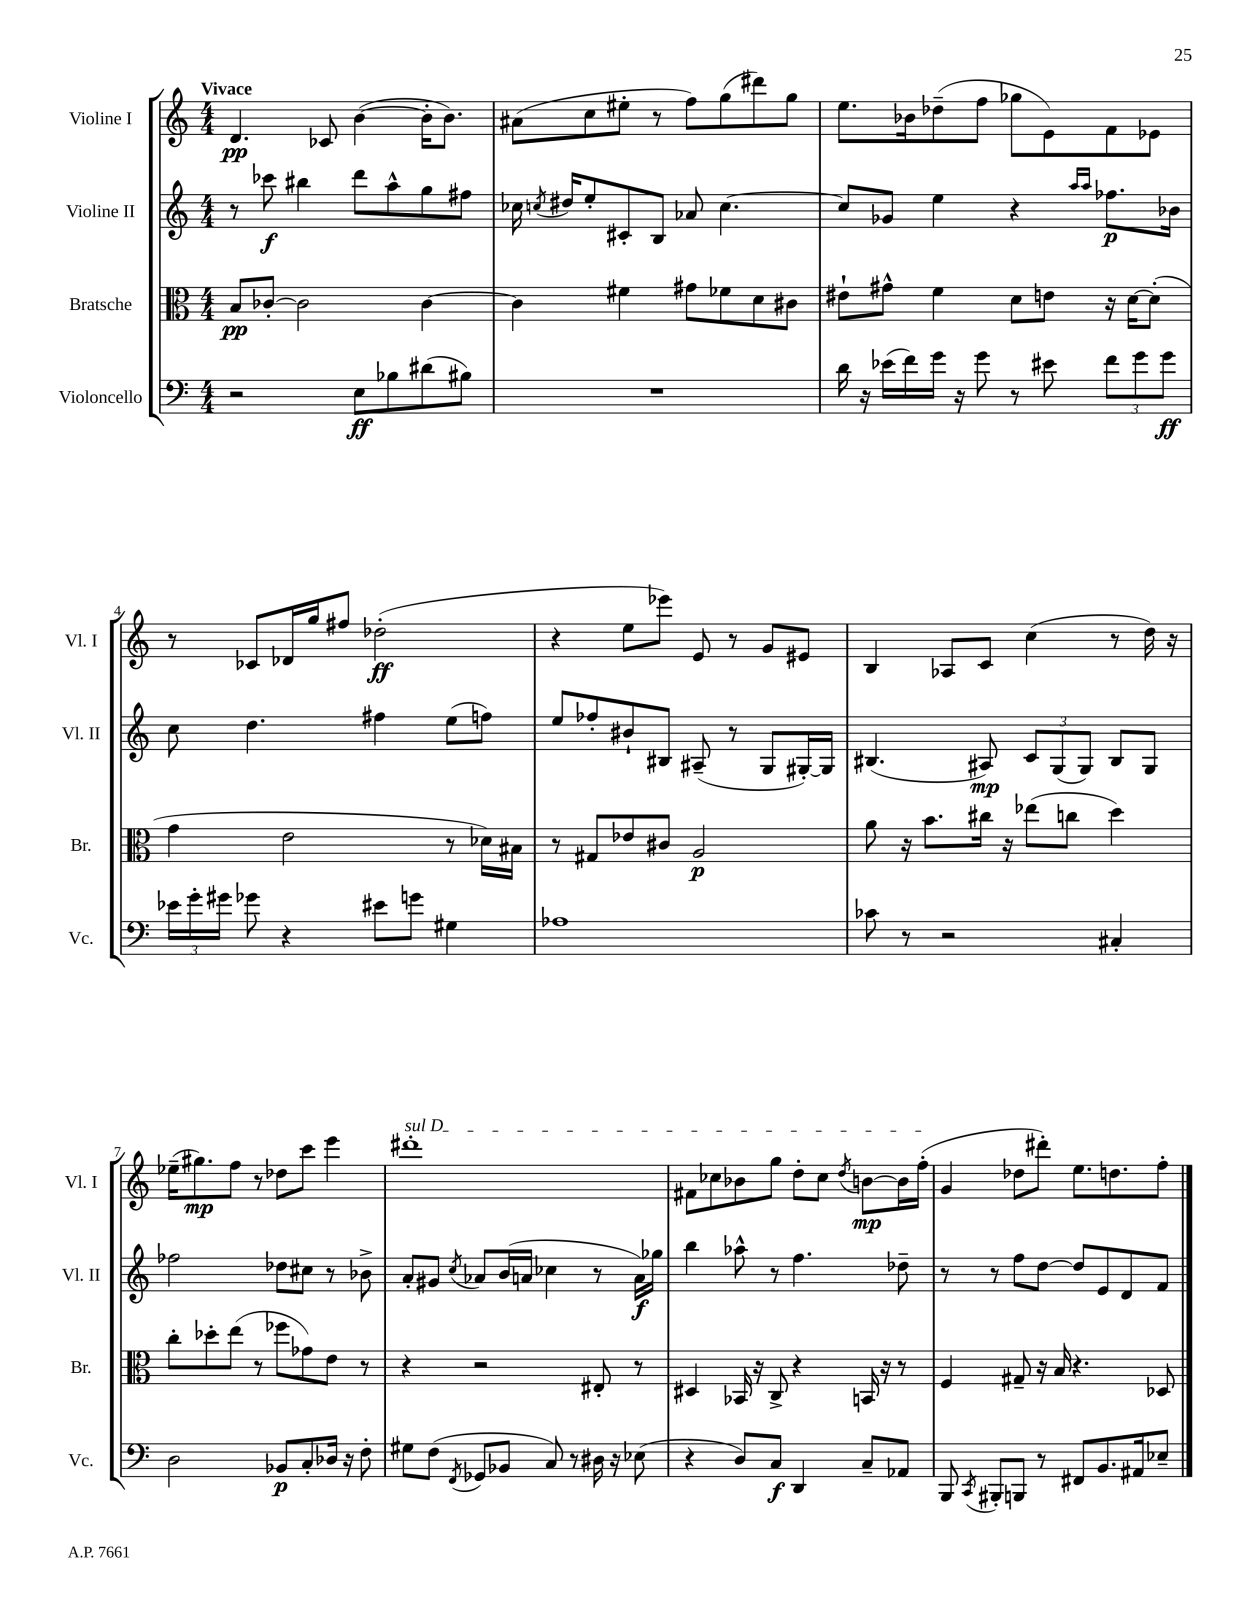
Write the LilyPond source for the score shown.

<<
\new StaffGroup <<
\new Staff = "s0" \with { instrumentName = "Violine I" shortInstrumentName = "Vl. I" } {
    \clef treble \key c \major \numericTimeSignature \time 4/4 \tempo "Vivace"
    \autoBeamOff d'4.\pp ces'8 b'4~( b'16[-. b'8.]) |
    ais'8[( c''8 eis''8]-. r8 f''8[) g''8( dis'''8) g''8] |
    e''8.[ bes'16 des''8--( f''8] ges''8[ e'8) f'8 ees'8] |
    r8 ces'8[ des'16 g''16 fis''8] des''2-.\ff( |
    r4 e''8[ ees'''8]) e'8 r8 g'8[ eis'8] |
    b4 aes8[ c'8] c''4( r8 d''16) r16 |
    ees''16[--( gis''8.\mp) f''8] r8 des''8[ c'''8] e'''4 |
    \once \override TextSpanner.bound-details.left.text = \markup { \italic "sul D" } dis'''1-.\startTextSpan |
    fis'8[ ces''8 bes'8 g''8] d''8[-. ces''8] \acciaccatura { d''8 } b'8[~\mp b'16 f''16]-.\stopTextSpan( |
    g'4 des''8[ dis'''8]-.) e''8.[ d''8. f''8]-. \bar "|." |
}
\new Staff = "s1" \with { instrumentName = "Violine II" shortInstrumentName = "Vl. II" } {
    \clef treble \key c \major \numericTimeSignature \time 4/4
    \autoBeamOff r8 ces'''8\f bis''4 d'''8[ a''8-^ g''8 fis''8] |
    ces''16 \acciaccatura { c''8 } dis''16[ e''8-. cis'8-. b8] aes'8 c''4.~ |
    c''8[ ges'8] e''4 r4 \grace { a''16[ a''16] } fes''8.[\p bes'16] |
    c''8 d''4. fis''4 e''8[( f''8]) |
    e''8[ fes''8-. bis'8-! bis8] ais8--( r8 g8[ gis16~-.) gis16] |
    bis4.( ais8\mp) \tuplet 3/2 { c'8[ g8( g8]) } bis8[ g8] |
    fes''2 des''8[ cis''8] r8 bes'8-> |
    a'8[-. gis'8] \acciaccatura { c''8 } aes'8[ b'16( a'16] ces''4 r8 a'16[\f) ges''16] |
    b''4 aes''8-^ r8 f''4. des''8-- |
    r8 r8 f''8[ d''8]~ d''8[ e'8 d'8 f'8] \bar "|." |
}
\new Staff = "s2" \with { instrumentName = "Bratsche" shortInstrumentName = "Br." } {
    \clef alto \key c \major \numericTimeSignature \time 4/4
    \autoBeamOff b8[\pp ces'8]~-. ces'2 ces'4~ |
    ces'4 fis'4 gis'8[ fes'8 d'8 cis'8] |
    eis'8[-! gis'8]-^ f'4 d'8[ e'8] r16 d'16[~ d'8]-.( |
    g'4 e'2 r8 des'16[) bis16] |
    r8 gis8[ ees'8 cis'8] a2\p |
    a'8 r16 b'8.[ cis''16] r16 ees''8[( c''8] d''4) |
    c''8[-. des''8-. e''8]( r8 fes''8[ ges'8) e'8] r8 |
    r4 r2 eis8-. r8 |
    dis4 bes,16 r16 c8-> r4 b,16 r16 r8 |
    f4 gis8-- r16 b16 r4. des8 \bar "|." |
}
\new Staff = "s3" \with { instrumentName = "Violoncello" shortInstrumentName = "Vc." } {
    \clef bass \key c \major \numericTimeSignature \time 4/4
    \autoBeamOff r2 e8[\ff bes8 dis'8( bis8]) |
    R1 |
    d'16 r16 ees'16[( f'16) g'16] r16 g'8 r8 eis'8 \tuplet 3/2 { f'8[ g'8 g'8]\ff } |
    \tuplet 3/2 { ees'16[ g'16-. gis'16] } ges'8 r4 eis'8[ g'8] gis4 |
    aes1 |
    ces'8 r8 r2 cis4-. |
    d2 bes,8[\p c8-. des16] r16 f8-. |
    gis8[ f8]( \acciaccatura { f,8 } ges,8[ bes,8] c8) r8 dis16 r16 ees8( |
    r4 d8[) c8]\f d,4 c8[-- aes,8] |
    b,,8 \acciaccatura { c,8 } bis,,8[-. b,,8] r8 fis,8[ b,8. ais,16 ees8]-- \bar "|." |
}
>>
>>
